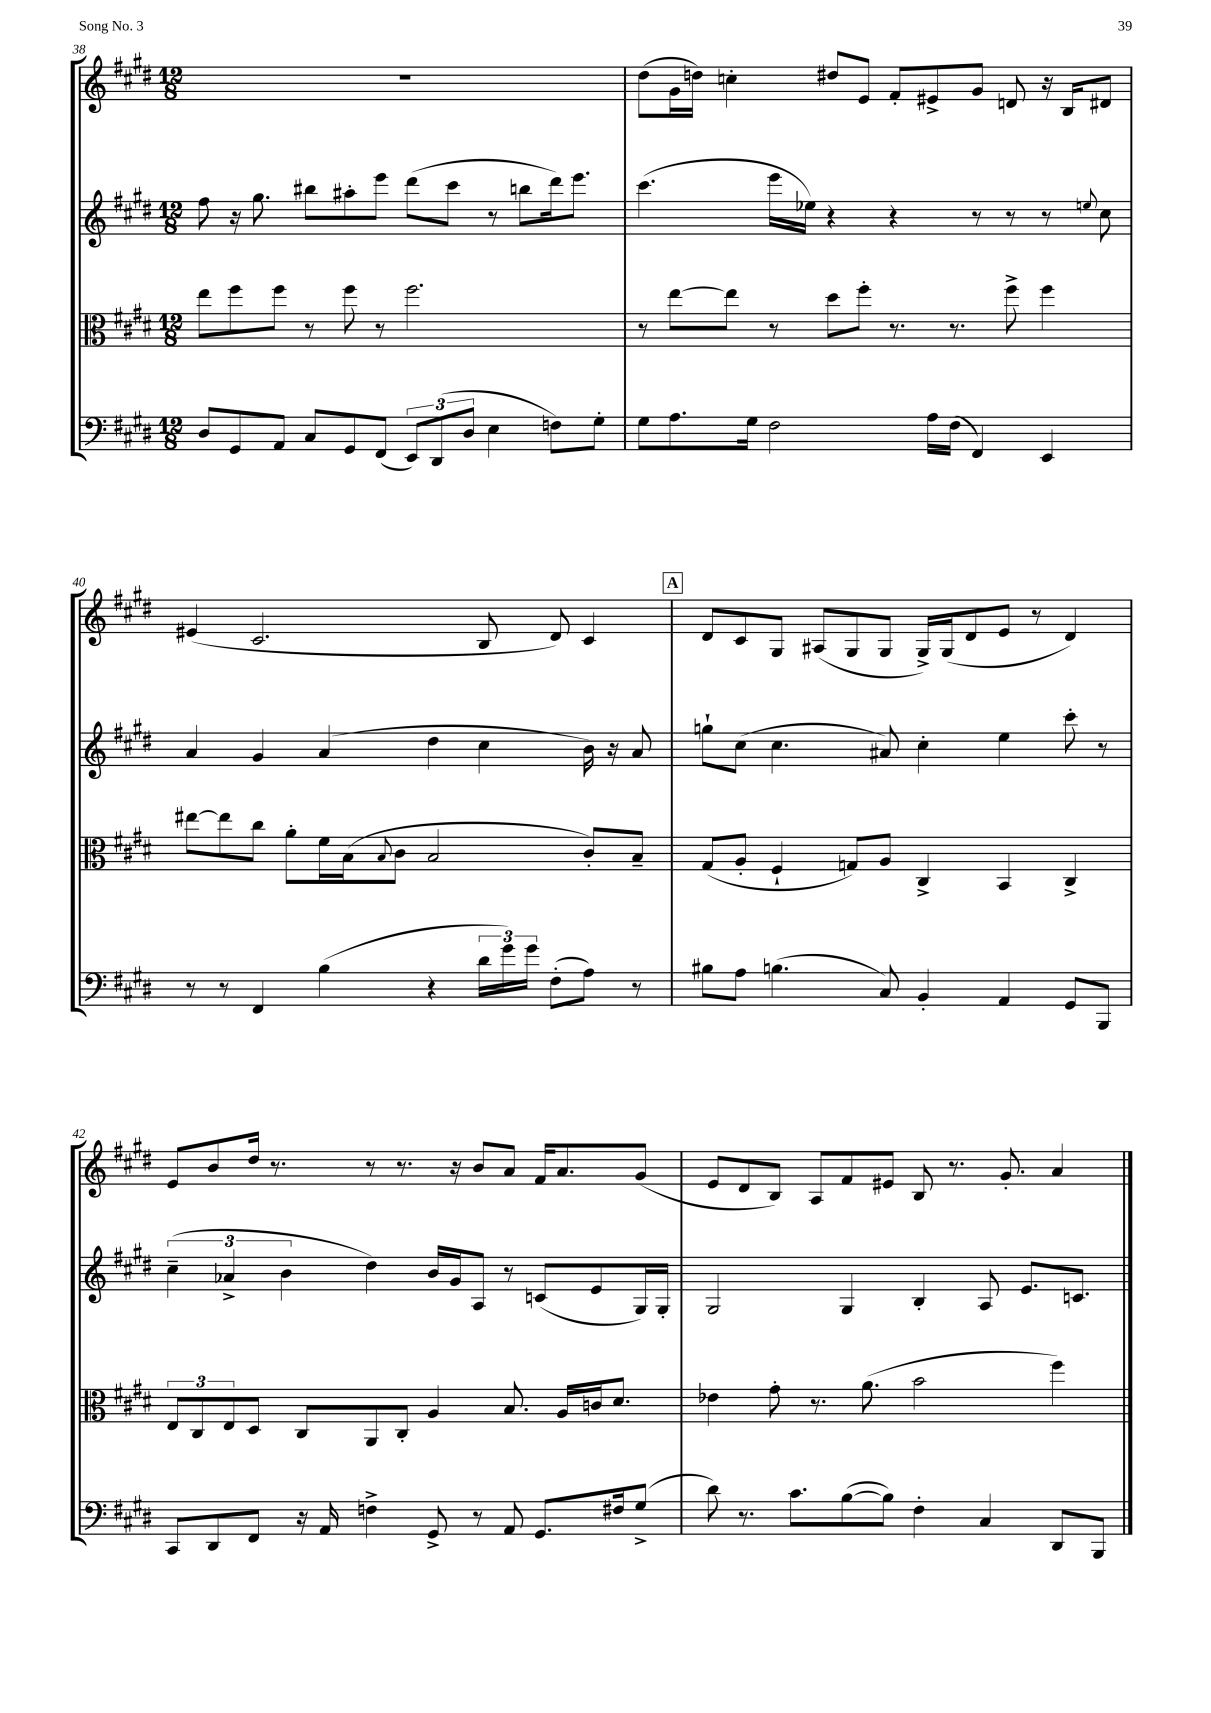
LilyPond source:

<<
\new StaffGroup <<
\new Staff = "s0" {
    \clef treble \key e \major \numericTimeSignature \time 12/8
    R1. |
    dis''8( gis'16 d''16) c''4-. dis''8 e'8 fis'8-. eis'8-> gis'8 d'8 r16 b16 dis'8 |
    eis'4( cis'2. b8 dis'8) cis'4 |
    \mark \markup { \box "A" } dis'8 cis'8 gis8 ais8( gis8 gis8 gis16->) gis16( dis'8 e'8 r8 dis'4) |
    e'8 b'8 dis''16 r8. r8 r8. r16 b'8 a'8 fis'16 a'8. gis'8( |
    e'8 dis'8 b8) a8 fis'8 eis'8 b8 r8. gis'8.-. a'4 \bar "|." |
}
\new Staff = "s1" {
    \clef treble \key e \major \numericTimeSignature \time 12/8
    fis''8 r16 gis''8. bis''8 ais''8-. e'''8 dis'''8( cis'''8 r8 b''8 dis'''16) e'''8. |
    cis'''4.( e'''16 ees''16) r4 r4 r8 r8 r8 \appoggiatura { e''8 } cis''8 |
    a'4 gis'4 a'4( dis''4 cis''4 b'16) r16 a'8 |
    \mark \markup { \box "A" } g''8-! cis''8( cis''4. ais'8) cis''4-. e''4 cis'''8-. r8 |
    \tuplet 3/2 { cis''4--( aes'4-> b'4 } dis''4) b'16 gis'16 a8 r8 c'8( e'8 gis16) gis16-. |
    gis2 gis4 b4-. a8 e'8. c'8. \bar "|." |
}
\new Staff = "s2" {
    \clef alto \key e \major \numericTimeSignature \time 12/8
    e''8 fis''8 fis''8 r8 fis''8 r8 fis''2. |
    r8 e''8~ e''8 r8 dis''8 fis''8-. r8. r8. fis''8-> fis''4 |
    eis''8~ eis''8 cis''8 a'8-. fis'16 b16( \appoggiatura { b8 } cis'8 b2 cis'8-.) b8-- |
    \mark \markup { \box "A" } gis8( a8-. fis4-! g8) a8 cis4-> b,4 cis4-> |
    \tuplet 3/2 { e8 cis8 e8 } dis8 cis8 a,8 cis8-. a4 b8. a16 c'16 dis'8. |
    ees'4 gis'8-. r8. a'8.( b'2 fis''4) \bar "|." |
}
\new Staff = "s3" {
    \clef bass \key e \major \numericTimeSignature \time 12/8
    dis8 gis,8 a,8 cis8 gis,8 fis,8( \tuplet 3/2 { e,8) dis,8( dis8 } e4 f8) gis8-. |
    gis8 a8. gis16 fis2 a16 fis16( fis,4) e,4 |
    r8 r8 fis,4 b4( r4 \tuplet 3/2 { dis'16 gis'16) gis'16 } fis8-.( a8) r8 |
    \mark \markup { \box "A" } bis8 a8 b4.( cis8) b,4-. a,4 gis,8 b,,8 |
    cis,8 dis,8 fis,8 r16 a,16 f4-> gis,8-> r8 a,8 gis,8. fis16 gis8->( |
    dis'8) r8. cis'8. b8~( b8) fis4-. cis4 dis,8 b,,8 \bar "|." |
}
>>
>>
\layout { \context { \Score currentBarNumber = #38 } }
